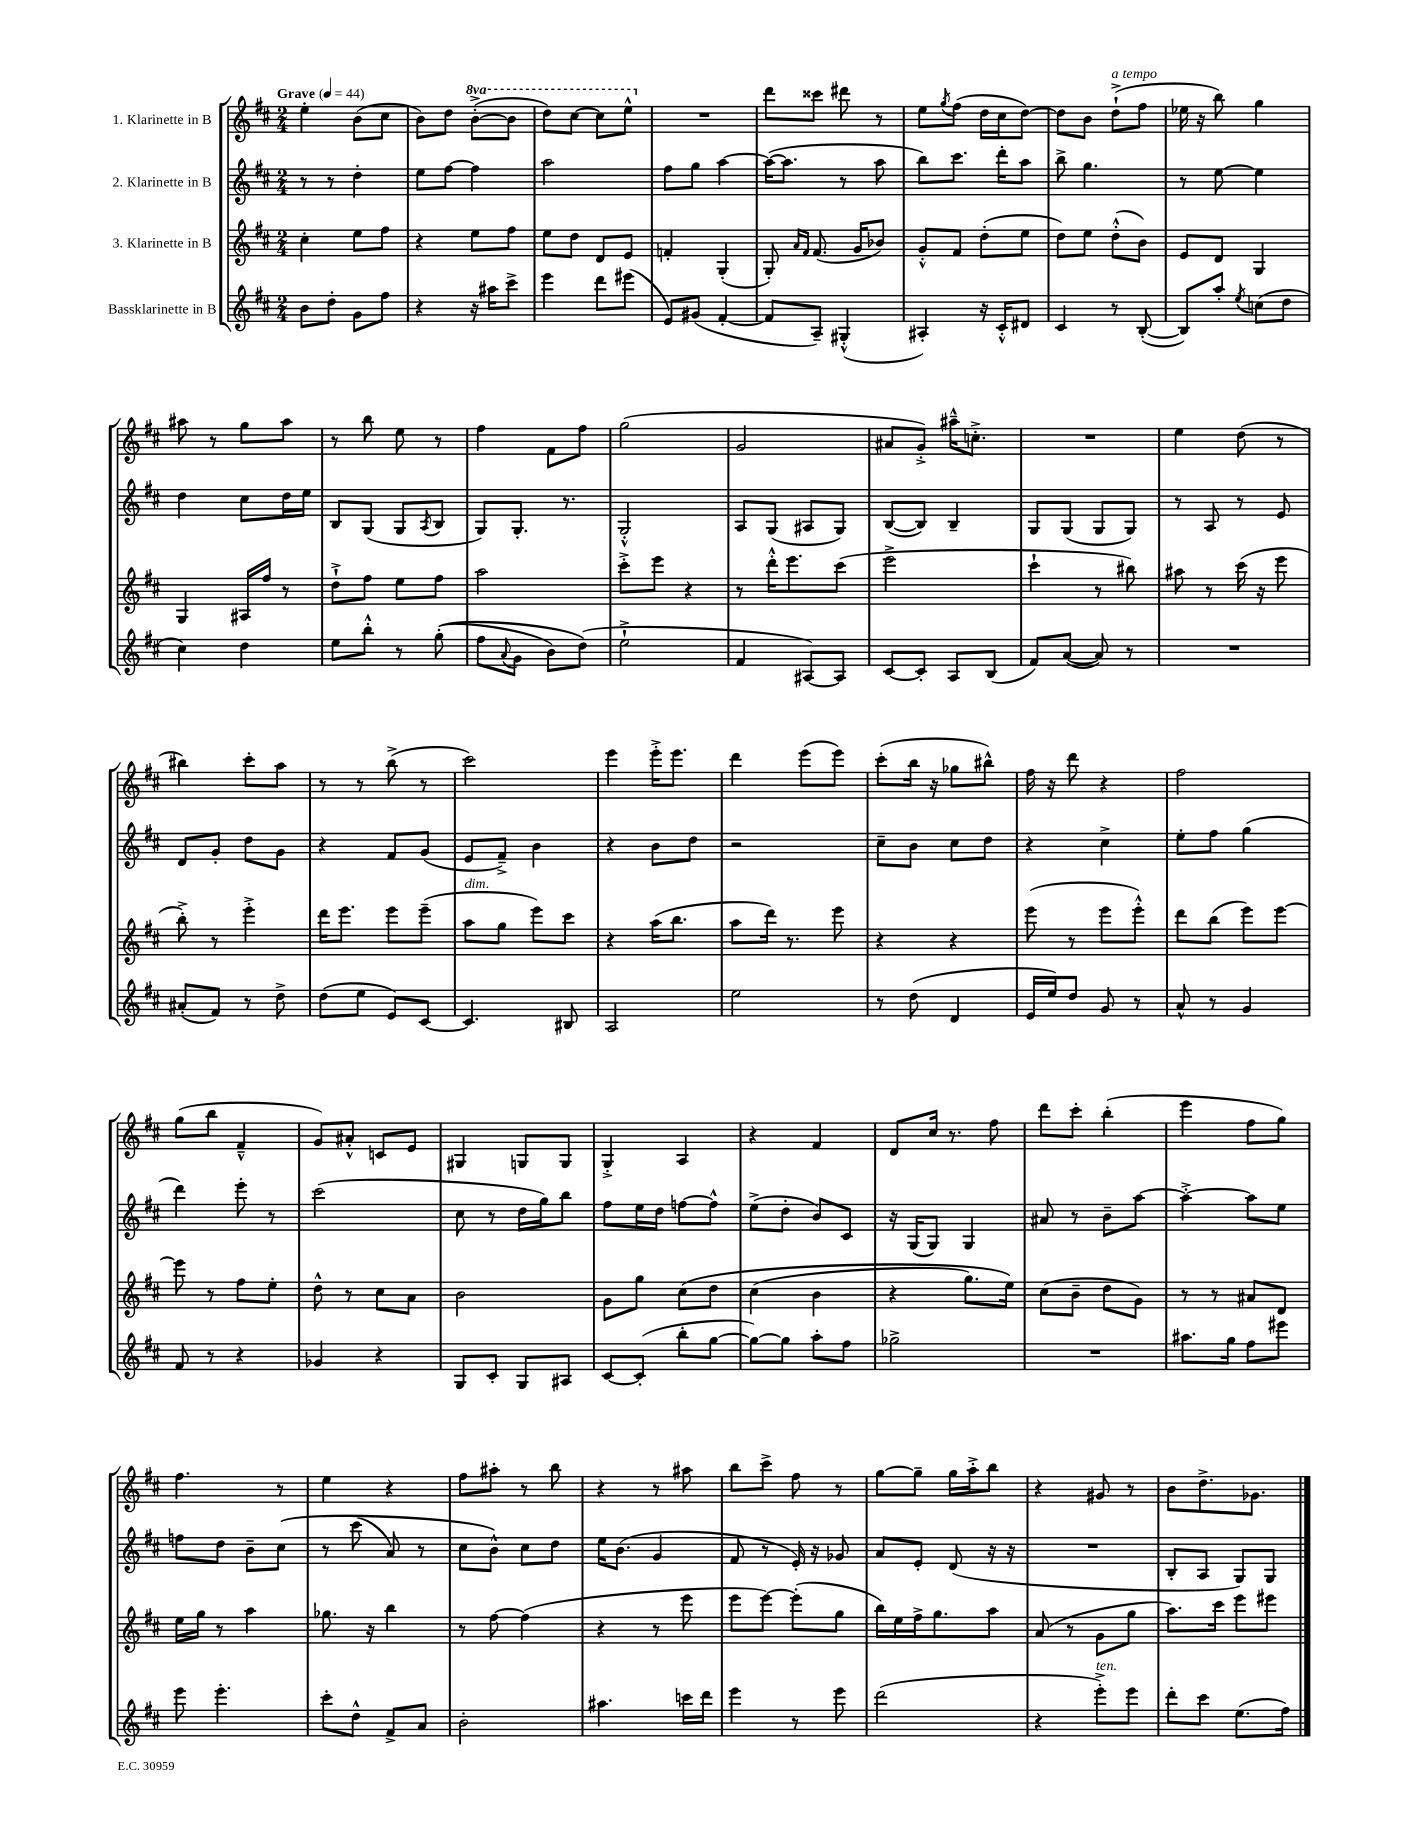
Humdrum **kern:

**kern	**kern	**kern	**kern
*staff4	*staff3	*staff2	*staff1
*clefG2	*clefG2	*clefG2	*clefG2
*k[f#c#]	*k[f#c#]	*k[f#c#]	*k[f#c#]
*M2/4	*M2/4	*M2/4	*M2/4
*MM44	*MM44	*MM44	*MM44
8b	4cc#'	8r	4ee'
8dd'	.	8r	.
8g	8ee	4dd'	(8b
8ff#	8ff#	.	8cc#
=	=	=	=
4r	4r	8ee	8b)
.	.	[8ff#	8dd
16r	8ee	4ff#]	([8bb'^
16aa#	.	.	.
8ccc#^	8ff#	.	8bb]
=	=	=	=
4eee	8ee	2aa	8ddd)
.	8dd	.	[8ccc#
8ddd	8d	.	8ccc#]
(8eee#	8e	.	8eee^^
=	=	=	=
8e)	4f'	8ff#	2r
(8g#	.	8gg	.
[4f#'	(4G'	[4aa	.
=	=	=	=
8f#]	8G')	(16aa_	8ddd
.	.	8.aa]	.
.	16qqa	.	.
.	16qqf#	.	.
8A~)	(8.f#	.	8ccc##
(4G#'^^	.	8r	8ddd#
.	16g	.	.
.	8b-)	8aa	8r
=	=	=	=
4A#')	8g'^^	8bb)	8ee
.	.	.	8qgg
.	8f#	8.ccc#	(8ff#
16r	(8dd'	.	16dd
16c#'^^	.	16ddd'	16cc#
8d#	8ee	8aa	[8dd)
=	=	=	=
4c#	8dd)	8bb^	8dd]
.	8ee	4.gg	8b
8r	(8dd'^^	.	(8dd`^
([8B'	8b)	.	8ff#
=	=	=	=
8B])	8e	8r	16ee-
.	.	.	16r
8aa'	8d	[8ee	8bb)
8qee	.	.	.
(8cc	4G	4ee]	4gg
8dd	.	.	.
=	=	=	=
4cc#)	4G	4dd	8aa#
.	.	.	8r
4dd	16A#	8cc#	8gg
.	16ff#	.	.
.	8r	16dd	8aa#
.	.	16ee	.
=	=	=	=
8ee	8dd`^	8B	8r
8bb'^^	8ff#	(8G	8bb
8r	8ee	8G	8ee
.	.	8qA	.
&((8gg'	8ff#	8B	8r
=	=	=	=
8ff#	2aa	8G)	4ff#
8qqa	.	.	.
8g	.	8.G'	.
8b)	.	.	8f#
.	.	8.r	.
(8dd&)	.	.	8ff#
=	=	=	=
2ee`^	8ccc#'^	2G'^^	(2gg
.	8eee	.	.
.	4r	.	.
=	=	=	=
4f#	8r	8A	2g
.	16ddd'^^	(8G	.
.	8.eee	.	.
[8A#)	.	8A#	.
8A#]	(8ccc#	8G)	.
=	=	=	=
[8c#	2eee^	([8B	8a#
8c#']	.	8B])	8g'^)
8A	.	4B~	16aa#~^^
.	.	.	8.cc'^
(8B	.	.	.
=	=	=	=
8f#)	4ccc#`	8G	2r
([8a	.	(8G	.
8a])	8r	8G	.
8r	8bb#)	8G)	.
=	=	=	=
2r	8aa#	8r	4ee
.	8r	8A	.
.	(16ccc#	8r	(8dd
.	16r	.	.
.	8eee	8e	8r
=	=	=	=
(8a#'	8bb'^)	8d	4bb#)
8f#)	8r	8g'	.
8r	4eee'^	8dd	8ccc#'
8dd^	.	8g	8aa
=	=	=	=
(8dd	16ddd	4r	8r
.	8.eee	.	.
8ee	.	.	8r
8e)	8eee	8f#	(8bb^
[8c#	(8eee~	(8g	8r
=	=	=	=
4.c#]	8aa	8e	2ccc#)
.	8gg	8f#~^)	.
.	8eee)	4b	.
8B#	8ccc#	.	.
=	=	=	=
2A	4r	4r	4eee
.	(16aa	8b	16eee'^
.	8.bb	.	8.eee
.	.	8dd	.
=	=	=	=
2ee	8aa	2r	4ddd
.	16ddd)	.	.
.	8.r	.	.
.	.	.	(8eee
.	8eee	.	8eee)
=	=	=	=
8r	4r	8cc#~	(8ccc#'
(8dd	.	8b	16bb
.	.	.	16r
4d	4r	8cc#	8gg-
.	.	8dd	8bb#^^)
=	=	=	=
16e	(8eee	4r	16ff#
16ee)	.	.	16r
8dd	8r	.	8ddd
8g	8eee	4cc#^	4r
8r	8eee'^^)	.	.
=	=	=	=
8a^^	8ddd	8ee'	2ff#
8r	(8bb	8ff#	.
4g	8eee)	(4gg	.
.	[8eee	.	.
=	=	=	=
8f#	8eee]	4ddd)	(8gg
8r	8r	.	8bb
4r	8ff#	8eee'	4f#~^^
.	8ee'	8r	.
=	=	=	=
4g-	8dd^^	(2ccc#	8g)
.	8r	.	8a#'^^
4r	8cc#	.	8c
.	8a	.	8e
=	=	=	=
8G	2b	8cc#	4G#
8c#'	.	8r	.
8G	.	16dd	8G
.	.	16gg)	.
8A#	.	8bb	8G
=	=	=	=
[8c#	8g	8ff#	4G'^
(8c#']	8gg	16ee	.
.	.	16dd	.
8bb'	&(8cc#	[8ff	4A
[8gg	8dd	8ff^^]	.
=	=	=	=
8gg_)	(4cc#	(8ee^	4r
8gg]	.	8dd'	.
8aa'	4b	8b)	4f#
8ff#	.	8c#	.
=	=	=	=
2gg-^	4r	16r	8d
.	.	(16G	.
.	.	8G)	16cc#
.	.	.	8.r
.	8.gg)	4G	.
.	.	.	8ff#
.	16ee&)	.	.
=	=	=	=
2r	(8cc#	8a#	8ddd
.	8b~	8r	8ccc#'
.	8dd	8b~	(4bb'
.	8g)	[8aa	.
=	=	=	=
8.aa#	8r	4aa'^_	4eee
.	8r	.	.
16gg	.	.	.
8ff#	8a#	8aa]	8ff#
8eee#	8d	8ee	8gg)
=	=	=	=
8eee	16ee	8ff	4.ff#
.	16gg	.	.
4.eee'	8r	8dd	.
.	4aa	8b~	.
.	.	&(8cc#	8r
=	=	=	=
8ccc#'	8.gg-	8r	4ee
8dd^^	.	(8ccc#	.
.	16r	.	.
8f#^	4bb	8a)	4r
8a	.	8r	.
=	=	=	=
2b'	8r	8cc#	8ff#
.	[8ff#	8b^^&)	8aa#'
.	(4ff#]	8cc#	8r
.	.	8dd	8bb
=	=	=	=
4.aa#	4r	16ee	4r
.	.	(8.b	.
.	8r	4g	8r
16ccc	8eee	.	8aa#
16ddd	.	.	.
=	=	=	=
4eee	8eee	8f#	8bb
.	[8eee)	8r	8ccc#^
8r	(8eee']	16e')	8ff#
.	.	16r	.
8eee	8gg	8g-	8r
=	=	=	=
(2ddd	16bb)	8a	[8gg
.	16ee	.	.
.	16ff#^	8e'	8gg~]
.	8.gg	.	.
.	.	(8d	16gg
.	.	.	16aa'^
.	8aa	16r	8bb
.	.	16r	.
=	=	=	=
4r	(8a	2r	4r
.	8r	.	.
8eee'^)	8g	.	8g#
8eee	8gg	.	8r
=	=	=	=
8ddd'	8.aa)	8B'	8b
8ccc#	.	8A	8.dd^
.	16ccc#	.	.
(8.ee	8eee	8G)	.
.	.	.	8.g-
.	8eee#	8G	.
16ff#)	.	.	.
==	==	==	==
*-	*-	*-	*-
